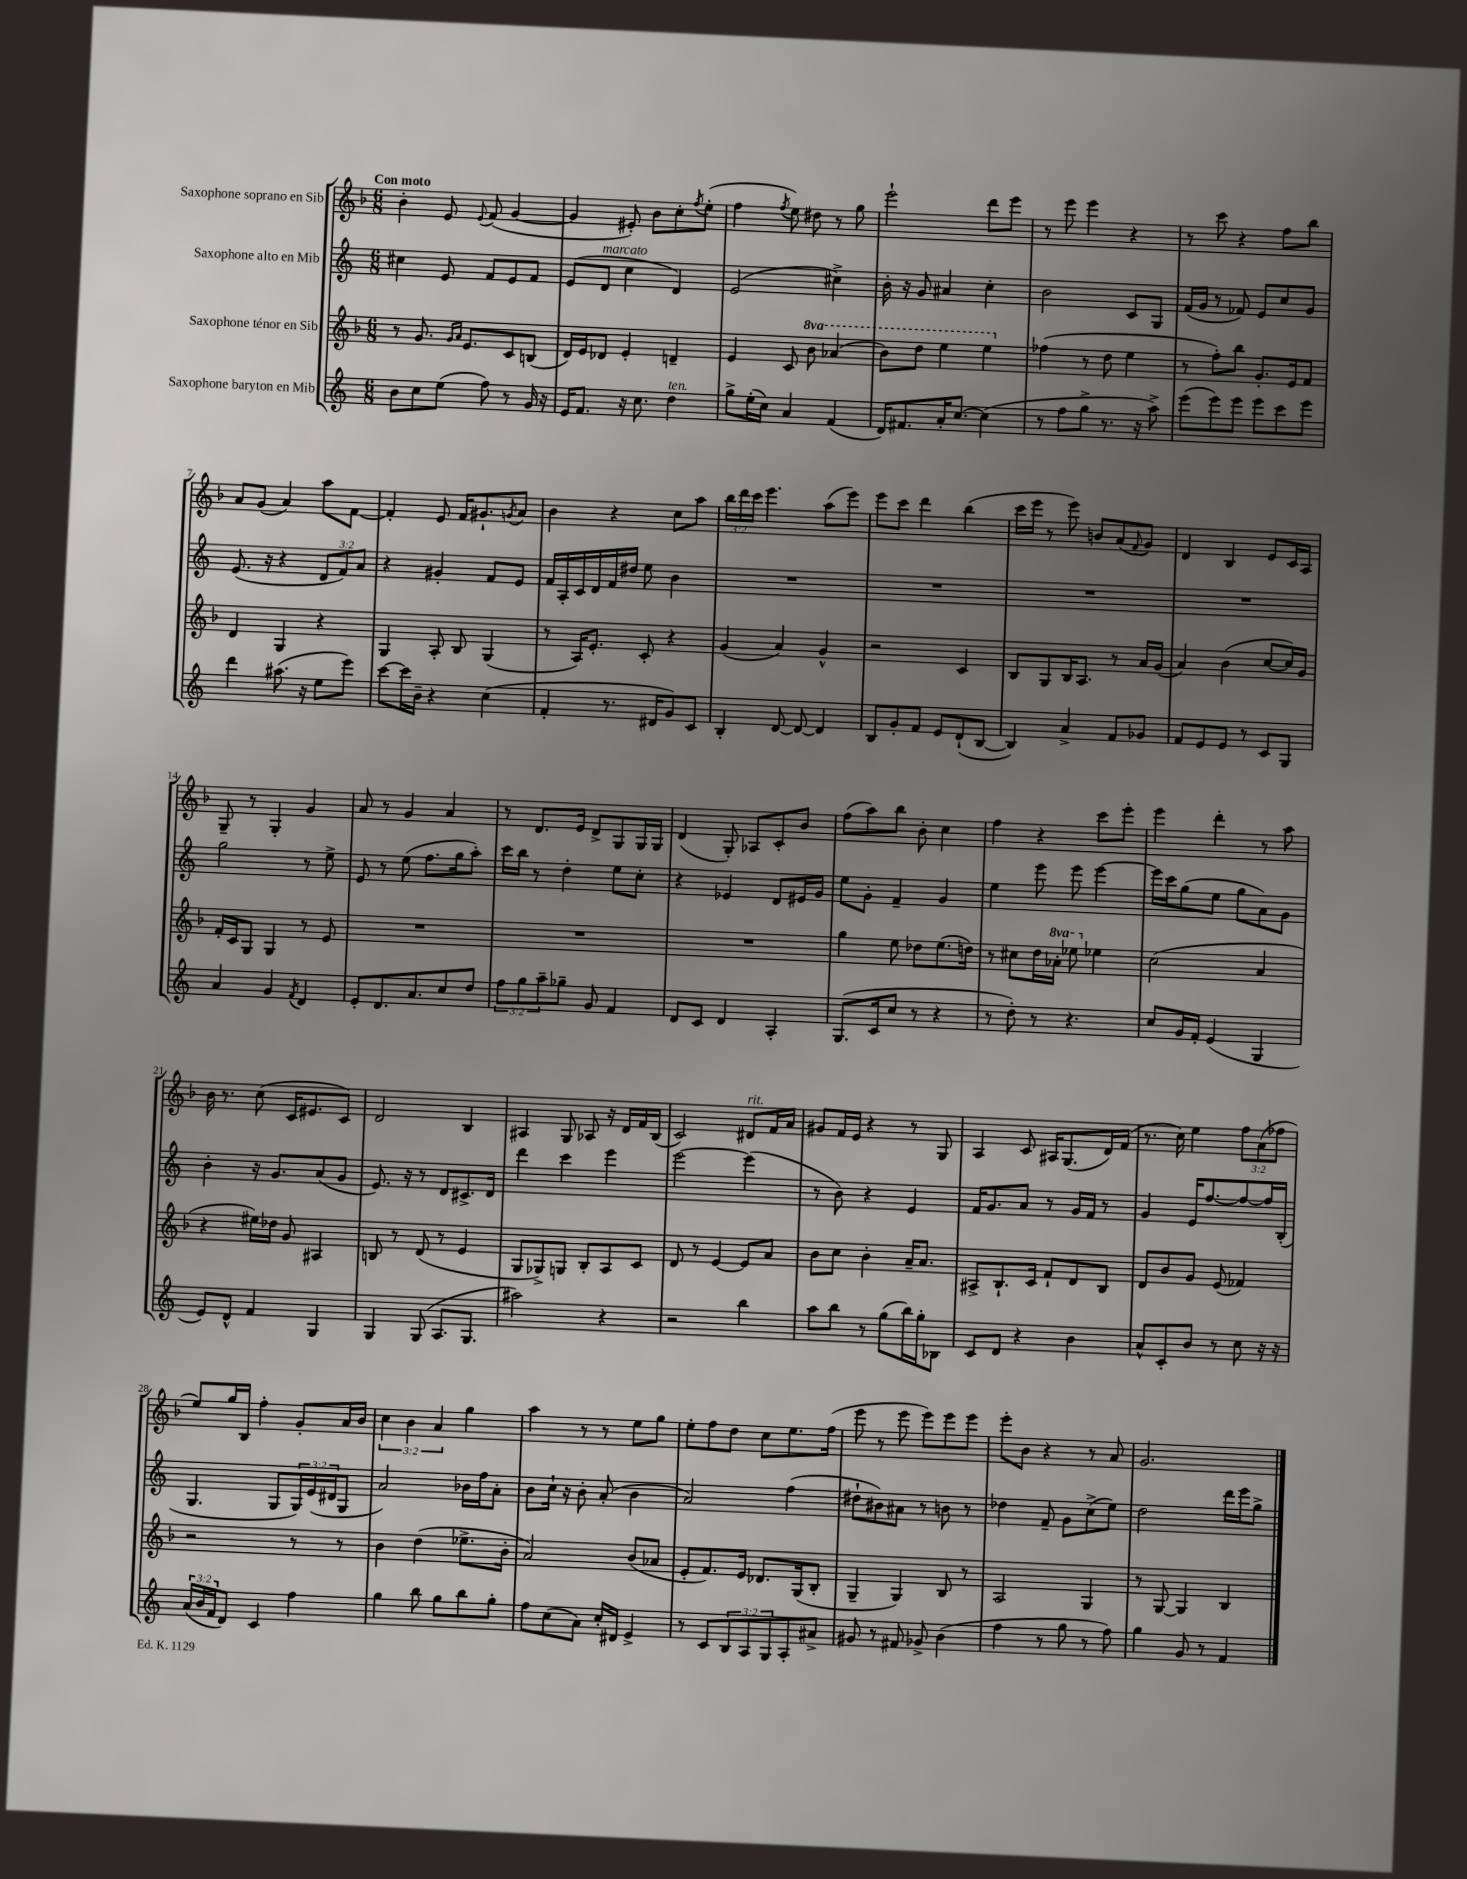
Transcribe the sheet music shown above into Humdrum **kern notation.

**kern	**kern	**kern	**kern
*part4	*part3	*part2	*part1
*staff4	*staff3	*staff2	*staff1
*I"Saxophone baryton en Mib	*I"Saxophone ténor en Sib	*I"Saxophone alto en Mib	*I"Saxophone soprano en Sib
*clefG2	*clefG2	*clefG2	*clefG2
*k[]	*k[b-]	*k[]	*k[b-]
*M6/8	*M6/8	*M6/8	*M6/8
=1	=1	=1	=1
!	!	!	!LO:TX:a:B:t=Con moto
8b\L	8r	4cc#X\	4b-'\
8cc\	8.g/	.	.
(8ee\J	.	8e/	8e/
.	16qqg/LL	.	.
.	16qqa/JJ	.	.
.	8.e/L	.	.
.	.	.	8qqe/
8ff\)	.	8f/L	(8f/
8r	8c/	8e/	[4g/
16g/	(8Bn/J	8f/J	.
16r	.	.	.
=2	=2	=2	=2
16e/KL	16d/LL)	(8e/L	4g/]
8.f/J	16e/J	.	.
!	!	!LO:TX:a:i:t=marcato	!
.	8d-X/J	8d/J	.
16r	4e'/	4cc\	8e#X'/)
8.cc\	.	.	.
.	.	.	8b-\L
!LO:TX:a:i:t=ten.	!	!	!
4dd\	4dn~/	4d/)	8cc'\
.	.	.	8qff/
.	.	.	(8ee'\J
=3	=3	=3	=3
8gg^\L	4e/	(2e/	4ff\
(16ee'\L	.	.	.
16cc\JJ)	.	.	.
.	.	.	8qff/
4a/	8c/	.	8ee\)
*	*8va	*	*
.	8bb-\	.	8dd#X\
(4f/	(4aa-X/	4cc#X^\)	8r
.	.	.	8gg\
=4	=4	=4	=4
16d/KL)	8bb-\L)	16b'\	2eee`\
8.f#X/	.	16r	.
.	8ddd\J	8g/	.
16a'/K	4eee\	4a#X/	.
[8.cc/J	.	.	.
(4cc\]	4eee\	4cc'\	8ddd\L
.	.	.	8eee\J
=5	=5	=5	=5
*	*X8va	*	*
8r	(4ff-X\	2b\	8r
8ff\L	.	.	8eee\
8gg^\J	8r	.	4eee\
8.r	8dd\	.	.
.	4ee\	8c/L	4r
16r	.	.	.
8aa^\)	.	8G/J	.
=6	=6	=6	=6
(8eee\L	8r	(16f/LL	8r
.	.	16g/JJ	.
8eee\)	8ff'\L)	8r	8ccc\
8eee\J	8bb-\J	8f-X/)	4r
8eee\L	8.g'/L	8e/L	.
8ccc\	.	8cc/	8ff\L
.	16e/k	.	.
8eee\J	8f/J	8g/J	8bb-\J
!!LO:LB:g=z
=7	=7	=7	=7
4ddd\	4d/	(8.e/	8a/L
.	.	.	(8g/J
.	.	16r	.
(8.aa#X\	4G/	4r	4a/)
16r	.	.	.
8ee\L	4r	12d/L	8aa\L
.	.	12f/)	.
8eee\J)	.	.	[8f\J
.	.	12a/J	.
=8	=8	=8	=8
[8ccc\L	4G/	4r	4f'/]
16ccc\L]	.	.	.
16b~\JJ	.	.	.
4r	8A'/	4g#X'/	8e/
.	8B-/	.	16f/KL
.	.	.	8.g#X`/
(4cc\	(4G/	8f/L	.
.	.	.	8qgn/
.	.	8e/J	8a/J
=9	=9	=9	=9
4f'/	8r	16f/LL	4b-\
.	.	16A'/	.
.	16A/KL)	16c/	.
.	8.e'/J	16d/	.
8.r	.	16f/	4r
.	.	16dd#X/JJ	.
.	8c'/	8ee\	.
16d#X/KL	.	.	.
8g/)	4r	4b\	8cc\L
8c/J	.	.	8aa\J
=10	=10	=10	=10
4B'/	(4g/	2.r	24bb-\LL
.	.	.	24ddd\
.	.	.	24ccc\JJ
.	.	.	4.eee\
[8d/	4a/)	.	.
8d/_	.	.	.
4d/]	4g^^/	.	(8aa\L
.	.	.	8eee\J)
=11	=11	=11	=11
8B/L	2r	2.r	8eee\L
8g'/	.	.	8ccc\J
8f/J	.	.	4ddd\
8e/L	.	.	.
(8d`/	4c/	.	(4bb-\
[8B/J	.	.	.
=12	=12	=12	=12
4B/])	8B-/L	2.r	16ccc\LL
.	.	.	16eee\JJ
.	8G/	.	8r
4a^/	16B-/K	.	8eee\)
.	8.A/J	.	.
.	.	.	8bn/L
8f/L	8r	.	(8a/
.	.	.	8qqf/
8g-X/J	16a/LL	.	8g/J)
.	(16g/JJ	.	.
=13	=13	=13	=13
8f/L	4a/)	2.r	4d/
8e/	.	.	.
8e/J	(4b-\	.	4B-/
8r	.	.	.
8c/L	[8cc/L	.	8e/L
8G/J	16cc/L])	.	16c/L
.	16g/JJ	.	16A/JJ
!!LO:LB:g=z
=14	=14	=14	=14
4a/	16f'/LL	2gg\	8G~/
.	16c/J	.	.
.	8G/J	.	8r
4g/	4G/	.	4G'/
8qf/	.	.	.
4d/	8r	8r	4g/
.	8e/	8ee^\	.
=15	=15	=15	=15
8e'/L	2.r	8e/	8a/
8.d/	.	8r	8r
.	.	(8ee\	4g/
8.a/	.	.	.
.	.	8.ff\L	.
8cc/	.	.	4a/
.	.	16gg\k	.
8dd/J	.	8aa'\J)	.
=16	=16	=16	=16
12ff\L	2.r	16ccc\LL	8r
.	.	16bb\JJ	.
12gg\	.	.	.
.	.	8r	8.d/L
12aa~\	.	.	.
8gg-X~\J	.	4dd'\	.
.	.	.	16e/Jk
8g/	.	.	8d^/L
4f/	.	8ee\L	8G/
.	.	8cc'\J	16G/L
.	.	.	16G/JJ
=17	=17	=17	=17
8d/L	2.r	4r	(4d/
8c/J	.	.	.
4d/	.	4e-X/	8G'/)
.	.	.	8A-X/L
4A'/	.	8d/L	8c'/
.	.	16e#X/L	8b-/J
.	.	16g/JJ	.
=18	=18	=18	=18
(8.G/L	4gg\	8ee\L	(8ff\L
.	.	8g'\J	8aa\)
16c/k	.	.	.
8cc/J	8ee\	4f~/	8bb-\J
8r	8dd-X\L	.	8b-'\
4r	(8.ee\	4g/	4cc\
.	16ddn\Jk)	.	.
=19	=19	=19	=19
8r	8r	4ee\	4ff\
8dd'\)	8cc#X\L	.	.
8r	16dd\L	8eee\	4r
*	*8va	*	*
.	16aa-X'\JJ	.	.
4.r	8eee-X\	8eee\	.
*	*X8va	*	*
.	4ee-X\	[4eee\	8ccc\L
.	.	.	8eee'\J
=20	=20	=20	=20
8cc/L	(2cc\	16eee\LL]	4eee\
.	.	16ccc\J	.
16g/L	.	(8gg\	.
16f'/JJ	.	.	.
(4e/	.	8ee\J	4ddd'\
.	.	8gg\L	.
4G/	4a/	8a\)	8r
.	.	8g\J	8aa\
!!LO:LB:g=z
=21	=21	=21	=21
8e/L)	4r	4b'\	16b-\
.	.	.	8.r
8d^^/J	.	.	.
4f/	16ee#X\LL)	16r	(8cc\
.	16dd-X\JJ	8.g/L	.
.	8g/	.	16c/KL
.	.	.	8.e#X/
4G/	4A#X/	(8a/	.
.	.	8g/J	8c/J)
=22	=22	=22	=22
4G/	8Bn/	8.e/)	2d/
.	8r	.	.
.	.	16r	.
(8G/	(8d/	8r	.
8.A/L	8r	8d/L	.
.	4e/	8.c#X^/	4B-/
8.G/J	.	.	.
.	.	16d/Jk	.
=23	=23	=23	=23
2aa#X\)	8G/L	4ddd\	4A#X/
.	8G-X^/)	.	.
.	8Gn/J	4ccc\	8G/
.	8B-'/L	.	8A-X/
4r	8A/	4eee\	16r
.	.	.	16d/LL
.	8c/J	.	16f/
.	.	.	(16B-/JJ
=24	=24	=24	=24
2r	8d/	[2eee\	2c/)
.	8r	.	.
.	[4e/	.	.
!	!	!	!LO:TX:a:i:t=rit.
4bb\	8e/L]	(4eee\]	8d#X/L
.	8a/J	.	16f/L
.	.	.	16a/JJ
=25	=25	=25	=25
8aa\L	8b-\L	8r	8g#X/L
8bb\J	8cc\J	8b\)	16f/L
.	.	.	16e/JJ
8r	4b-'\	4r	4r
(8gg\L	.	.	.
16bb\L)	16a~/KL	4e/	8r
16gg'\J	8.a/J	.	.
8B-X\J	.	.	8G/
=26	=26	=26	=26
8c/L	8A#X^/L	16f/KL	4A/
.	.	8.g/	.
8d/J	8.B-`/	.	.
4r	.	8a/J	8c/
.	16c/Jk	.	.
.	8f`/L	8r	16A#X/KL
.	.	.	(8.G/
4b\	8d/	16g/LL	.
.	.	16f/JJ	.
.	8B-/J	8r	16d/L)
.	.	.	(16f/JJ
=27	=27	=27	=27
8a^^/L	8d/L	4g/	8.r
8c'/	8b-/	.	.
.	.	.	16cc\)
8b/J	8g/J	16e/KL	4ee\
.	.	[8.ff/	.
8r	(8e/	.	.
8cc\	4f-X/)	8ff/_	12ff\L
.	.	.	(12a\
16r	.	16ff/L]	.
.	.	.	12ff-X\J
16r	.	(16B'/JJ	.
!!LO:LB:g=z
=28	=28	=28	=28
(24a/LL	2r	4.G/	8ee/L)
24b/	.	.	.
24f/J	.	.	.
8d/J)	.	.	16gg/L
.	.	.	16B-/JJ
4c/	.	.	4ff'\
.	.	8G/L	.
4ff\	8r	24G/L)	8g'/L
.	.	(24e/	.
.	.	24d#X/J	.
.	8r	8G/J	16a/L
.	.	.	16b-/JJ
=29	=29	=29	=29
4gg\	4b-\	2a/)	6cc\
.	.	.	6b-\
8bb\	(4dd\	.	.
.	.	.	6a/
8gg\L	.	.	.
8bb\	8.ee-X^\L	16b-X\LL	4gg\
.	.	16ff\J	.
8gg'\J	.	8a'\J	.
.	16b-'\Jk	.	.
=30	=30	=30	=30
8ff\L	2a/)	8b\L	4aa\
(8cc\	.	16cc`\Jk	.
.	.	16r	.
8a\J)	.	8b'\	8r
16cc'/LL	.	(8a'/	8r
16d#X/JJ	.	.	.
4e^/	(8b-/L	4b\	8ee\L
.	8a-X/J	.	8gg\J
=31	=31	=31	=31
8r	8e'/L	2a/)	8ee'\L
8c/L	8.f/)	.	8ff\
12B/	.	.	8dd\J
.	16e/Jk	.	.
12A/	.	.	.
.	8.d-X/L	.	8cc\L
12G/	.	.	.
8A'/	.	(4ff\	8.ee\
.	(16G/k	.	.
8a#X^/J	8B-'/J	.	.
.	.	.	(16ff\Jk
=32	=32	=32	=32
8g#X/	4G~/	8dd#X`\L	8eee\
8r	.	8b#X\)	8r
8f#X/	4G/)	8a#X\J	8eee\
8g-X^/	.	8r	8eee\L)
(4b\	8B-/	8bn\	8eee\
.	8r	8r	8eee\J
=33	=33	=33	=33
4ff\	2A/	4dd-X\	8eee'\L
.	.	.	8b-\J
8r	.	8f~/	4r
8gg\	.	8g\L	.
8r	4G/	(8cc^\	8r
8ff\)	.	8ee\J)	8a/
=34	=34	=34	=34
4gg\	8r	2dd\	2.g/
.	[8G/	.	.
8g/	4G/]	.	.
8r	.	.	.
4f/	4B-/	16ddd\LL	.
.	.	16eee\J	.
.	.	8gg^\J	.
==	==	==	==
*-	*-	*-	*-
